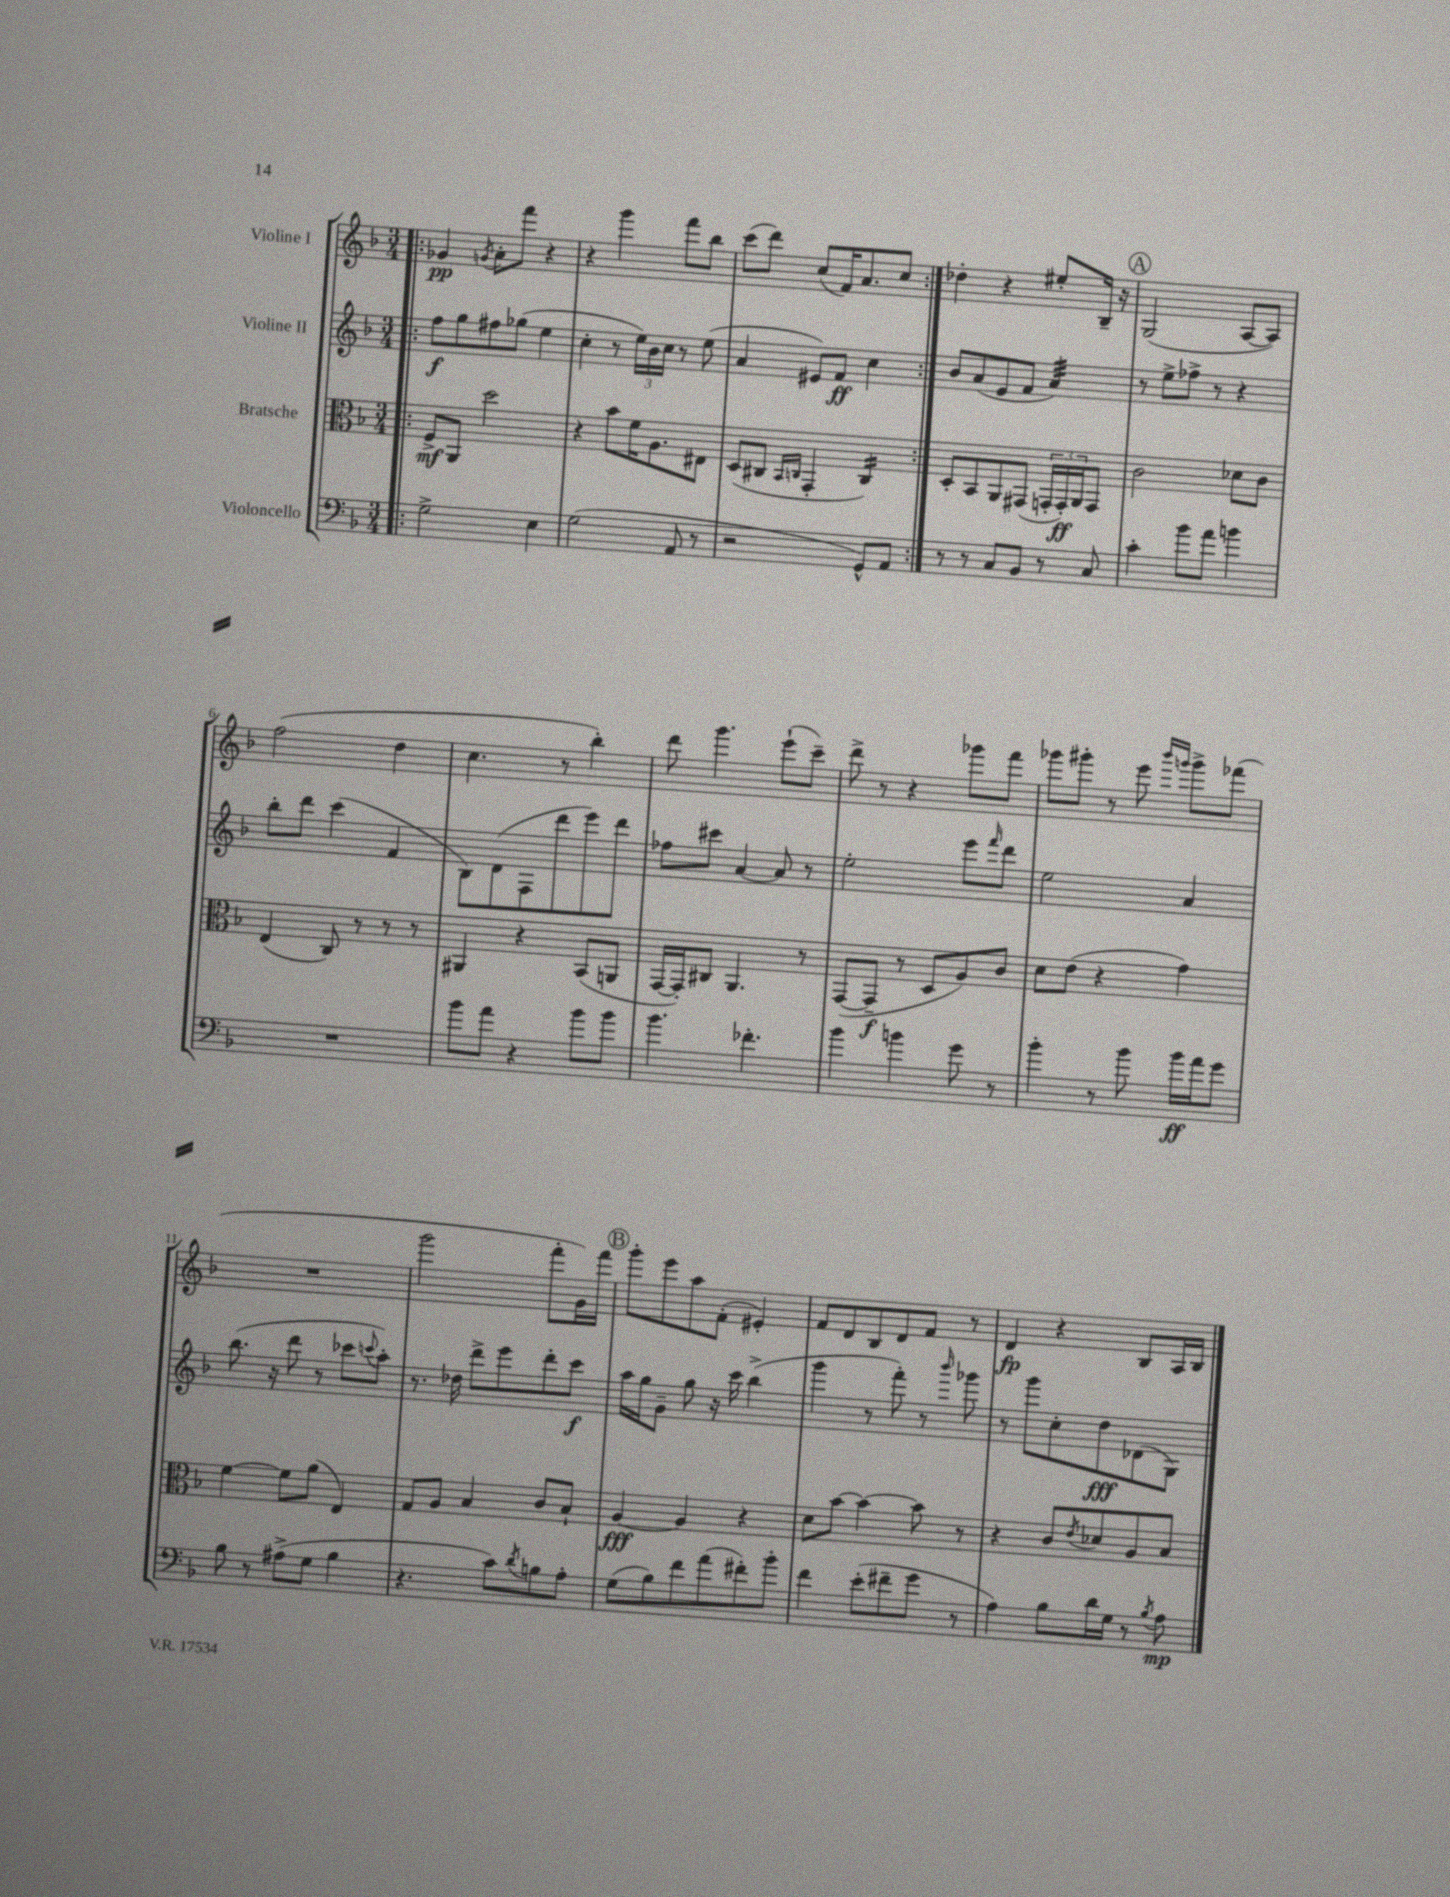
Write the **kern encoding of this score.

**kern	**kern	**kern	**kern
*staff4	*staff3	*staff2	*staff1
*clefF4	*clefC3	*clefG2	*clefG2
*k[b-]	*k[b-]	*k[b-]	*k[b-]
*M3/4	*M3/4	*M3/4	*M3/4
=!|:	=!|:	=!|:	=!|:
2G^\	8F^/L	8ff\L	4g-/
.	8AA/J	8gg\	.
.	.	.	8qg/
.	2dd\	8ff#\	8a'\L
.	.	(8gg-\J	8fff\J
4E\	.	4ee\	4r
=	=	=	=
(2G\	4r	4cc'\	4r
.	8b-\L	8r	4ggg\
.	16f\K	24ee\LL)	.
.	.	24b-\	.
.	8.A\	.	.
.	.	24cc\JJ	.
8AA/	.	8r	8fff\L
8r	8E#\J	(8ee\	8bb-\J
=	=	=	=
2r	(8D/L	4a/	(8ccc\L
.	8C#/J	.	8ddd\J)
.	16qqBB-/LL	.	.
.	16qqC/JJ	.	.
.	4GG'/	8e#/L)	(8cc/L
.	.	8f/J	16f/K)
.	.	.	8.a/
8GG^^/L)	4C/)	4cc\	.
8AA/J	.	.	8cc/J
=:|!	=:|!	=:|!	=:|!
8r	8D'/L	8b-/L	4dd-'\
8r	8BB-/	(8a/	.
8C/L	8AA/	8e/	4r
8BB-/J	(8GG#/J	8f/J	.
8r	24GG'/LL	4a/)	8ee#'/L
.	24GG'/)	.	.
.	24AA/J	.	.
8C/	8GG/J	.	16B-~/Jk
.	.	.	16r
=	=	=	=
4c'\	2c\	8r	(2G/
.	.	8ee^\L	.
8b-\L	.	8ff-^\J	.
8a\J	.	8r	.
4b\	8d-\L	4r	[8A/L
.	8c\J	.	8A/]J)
=	=	=	=
2.r	(4E/	8bb-'\L	(2ff\
.	.	8ddd\J	.
.	8C/)	(4ccc\	.
.	8r	.	.
.	8r	4f/	4dd\
.	8r	.	.
=	=	=	=
8b-\L	4AA#/	8B-\L)	4.cc\
8a\J	.	(8d\	.
4r	4r	8F\	.
.	.	8ddd\	8r
8b-\L	(8BB-/L	8eee\)	4bb-'\)
8b-\J	8AA/J	8ddd\J	.
=	=	=	=
4.b-\	[16GG/LL	8ff-\L	8ddd\
.	16GG'/]J)	.	.
.	8C#/J	8ccc#\J	4.ggg\
.	4.AA/	[4a/	.
4.f-'\	.	.	.
.	.	8a/]	(8eee`\L
.	8r	8r	8ccc~\J)
=	=	=	=
4b-\	([8GG/L	2ee'\	8ddd^\
.	8GG~/]J	.	8r
4b\	8r	.	4r
.	8D/L	.	.
8g\	8A/)	8eee\L	8ggg-\L
.	.	16qqfff/	.
8r	8c/J	8ddd\J	8fff\J
=	=	=	=
4b-'\	8d\L	2ee\	8ggg-\L
.	(8e\J	.	8ggg#'\J
8r	4r	.	8r
8b-\	.	.	8eee\
.	.	.	16qqbbb-/LL
.	.	.	16qqggg/JJ
16b-\LL	4g\)	4a/	8ggg^\L
16a\J	.	.	.
8g\J	.	.	(8fff-\J
=	=	=	=
8B-\	[4f\	(8.bb-\	2.r
8r	.	.	.
.	.	16r	.
(8A#^\L	8f\]L	8ddd\	.
8G\J	(8a\J	8r	.
4B-\	4E/)	8ccc-\L	.
.	.	8qqccc/	.
.	.	8aa'\J)	.
=	=	=	=
4.r	8G/L	8.r	2ggg\
.	8A/J	.	.
.	.	16dd-\	.
.	4B-/	8ddd^\L	.
8c\L)	.	8eee\	.
8qd/	.	.	.
8B\	8c/L	8ddd'\	8fff'\L
8A'\J	8B-`/J	8ccc\J	16g\L)
.	.	.	16fff\JJ
=	=	=	=
(8G\L	[4A/	16aa\LL	8ggg'\L
.	.	16gg\J	.
8B-\)	.	8g~\J	8eee\
8f\	4A/]	8gg\	8aa\
(8a\	.	16r	(8f'\J
.	.	16ccc\	.
8f#'\)	4r	(4bb-^\	4e#'/)
8b-'\J	.	.	.
=	=	=	=
4f\	8d\L	4ggg\	8f/L
.	[8b-\J	.	8d/
(8e'\L	4b-\_	8r	8B-/
8f#~\	.	8fff'\)	8d/
8g\J	8b-\]	8r	8f/J
.	.	16qqbbb-/	.
8r	8r	8ggg-\	8r
=	=	=	=
4A\)	4r	8r	4d/
.	.	8ggg\L	.
8B-\L	8c/L	8cc'\	4r
.	8qe/	.	.
16d\L	8d-/	8dd\	.
16G\JJ	.	.	.
8r	8A/	(8d-\	8B-/L
8qB-/	.	.	.
8A\	8B-/J	8G\J)	16A/L
.	.	.	16B-/JJ
==	==	==	==
*-	*-	*-	*-
